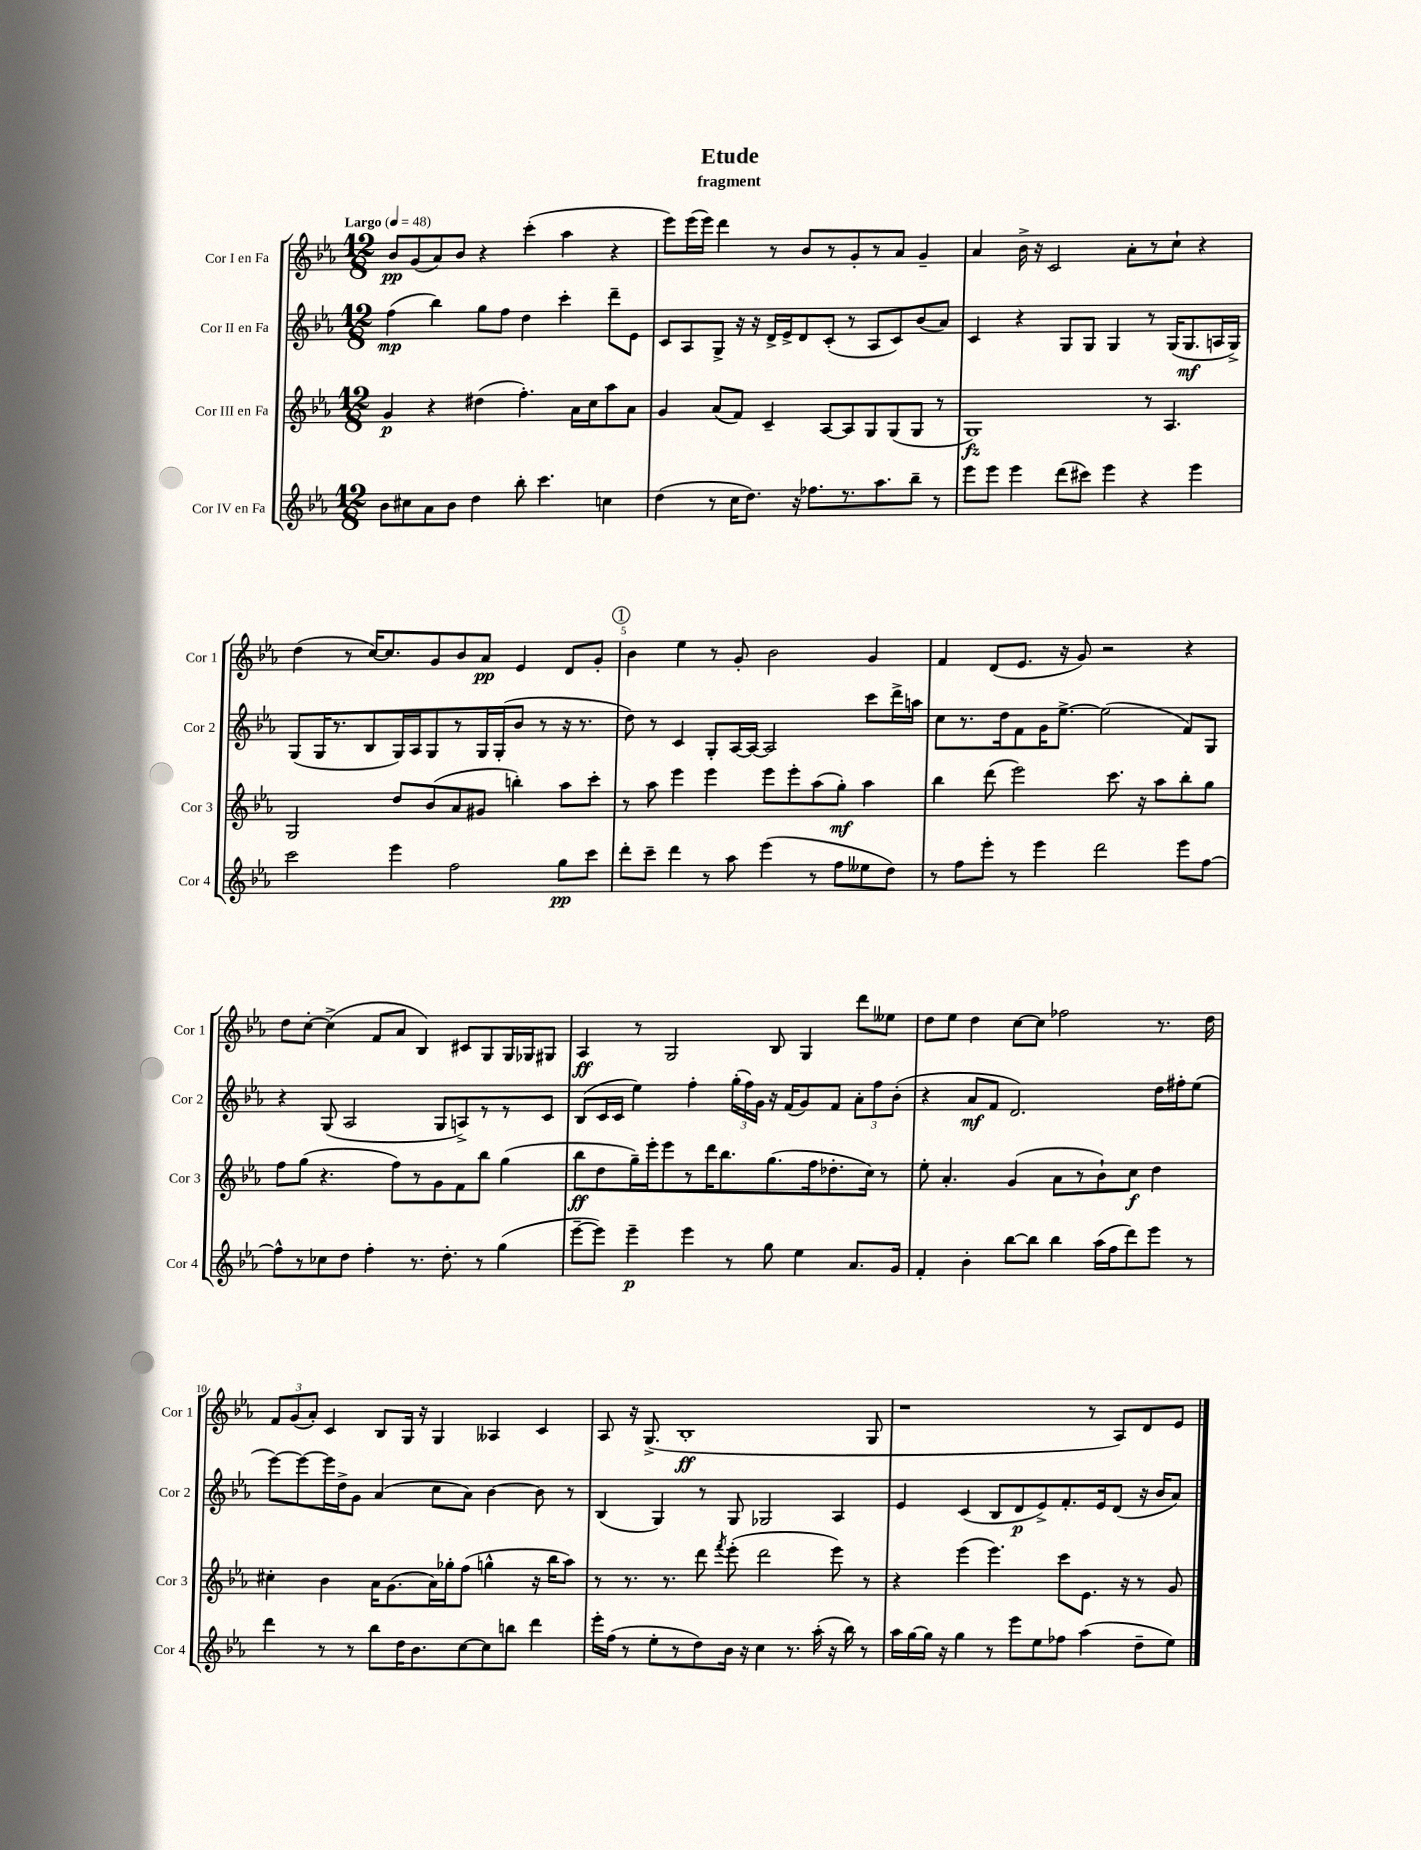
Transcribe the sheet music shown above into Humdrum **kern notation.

**kern	**kern	**kern	**kern
*staff4	*staff3	*staff2	*staff1
*clefG2	*clefG2	*clefG2	*clefG2
*k[b-e-a-]	*k[b-e-a-]	*k[b-e-a-]	*k[b-e-a-]
*M12/8	*M12/8	*M12/8	*M12/8
*MM48	*MM48	*MM48	*MM48
8b-	4g	(4ff	8b-
8cc#	.	.	(8g
8a-	4r	4bb-)	8a-)
8b-	.	.	8b-
4dd	(4dd#	8gg	4r
.	.	8ff	.
8bb-'	4.ff')	4dd	(4ccc'
4.ccc	.	.	.
.	.	4ccc'	4aa-
.	16a-	.	.
.	16cc	.	.
4cc	8aa-	8ddd~	4r
.	8a-	8e-	.
=	=	=	=
(4dd	4g	8c	8eee-)
.	.	8A-	(16eee-
.	.	.	16eee-)
8r	(8a-	8G^	4ddd
16cc	8f)	16r	.
8.dd)	.	16r	.
.	4c~	16d^	8r
.	.	16e-^	.
16r	.	8d	8b-
8.ff-	.	.	.
.	[8A-	(8c'	8r
8.r	8A-]	8r	8g'
.	8G	8A-	8r
8.aa-	.	.	.
.	(8G	8c)	8a-
8bb-~	8G	(8b-	4g~
8r	8r	8a-)	.
=	=	=	=
8eee-	1G)	4c	4a-
8eee-	.	.	.
4eee-	.	4r	16b-^
.	.	.	16r
.	.	.	2c
(8ddd	.	8G	.
8ccc#)	.	8G	.
4eee-	.	4G	.
.	.	.	8a-'
4r	8r	8r	8r
.	4.A-	(16G	8cc`
.	.	8.G	.
4eee-	.	.	4r
.	.	16A	.
.	.	16G^)	.
=	=	=	=
2ccc	2G	(8G	(4dd
.	.	16G	.
.	.	8.r	.
.	.	.	8r
.	.	8B-	[16cc)
.	.	.	8.cc]
4eee-	8dd	16G)	.
.	.	16A-	.
.	(8b-	8G	8g
2ff	8a-	8r	8b-
.	8g#	16G	8a-
.	.	(16G'	.
.	4bb')	8b-	4e-
.	.	8r	.
8gg	8aa-	16r	8d
.	.	8.r	.
8ccc	8ccc'	.	8g'
=	=	=	=
8ddd'	8r	8dd)	4b-
8ccc~	8aa-	8r	.
4ddd	4eee-	4c	4ee-
8r	4eee-	8G'	8r
8aa-	.	[16A-	8g'
.	.	16A-_	.
(4eee-	8eee-	2A-]	2b-
.	8eee-'	.	.
8r	(8aa-	.	.
8ff	8gg')	.	.
8ee--	4aa-	8ccc	4g
8dd)	.	16ddd^	.
.	.	16aa	.
=	=	=	=
8r	4bb-	8cc	4f
8ff	.	8.r	.
8eee-'	(8ddd	.	(8d
.	.	16dd	.
8r	2eee-)	8f	8.e-
4eee-	.	16g	.
.	.	[8.ee-^	16r
.	.	.	8g)
2ddd	.	(2ee-]	2r
.	8.ccc	.	.
.	16r	.	.
.	8aa-	.	.
8eee-	8bb-'	8f)	4r
[8ff	8gg	8G	.
=	=	=	=
8ff^^]	8ff	4r	8dd
8r	(8gg	.	[8cc'
8cc-	4.r	(8G	(4cc^]
8dd	.	2A-	.
4ff'	.	.	8f
.	8ff)	.	8a-
8.r	8r	.	4B-)
.	8g	8G	.
8.dd'	.	.	.
.	8f	8A^)	8c#
8r	8bb-	8r	8G
(4gg	(4gg	8r	16G
.	.	.	16G-
.	.	8c	8G#
=	=	=	=
[8eee-~	8bb-	(8B-	4A-
8eee-])	8dd	16c	.
.	.	16c	.
4eee-~	16gg~)	4ee-)	8r
.	16eee-'	.	.
.	8eee-	.	2G
4eee-	8r	4ff'	.
.	16ddd	.	.
.	8.bb-	.	.
8r	.	(24gg'	.
.	.	24ff)	.
.	.	24g	.
8gg	(8.gg	16r	8B-
.	.	(16f	.
4ee-	.	8g)	4G
.	16ff	.	.
.	8.dd-'	8f	.
8.a-	.	12a-'	8ddd
.	16cc)	.	.
.	.	12ff	.
.	8r	.	8ee--
.	.	(12b-'	.
16g	.	.	.
=	=	=	=
4f'	8ee-'	4r	8dd
.	4.a-'	.	8ee-
4b-'	.	8a-	4dd
.	.	8f	.
[8bb-	(4g	2.d)	[8cc
8bb-]	.	.	8cc]
4bb-	8a-	.	2ff-
.	8r	.	.
(16aa-	8b-`)	.	.
16ff	.	.	.
8ddd)	8cc	.	.
8eee-	4dd	16dd	8.r
.	.	16ff#'	.
8r	.	(8ee-	.
.	.	.	16dd
=	=	=	=
4ddd	4cc#'	[8eee-)	12f
.	.	.	(12g
.	.	8eee-_	.
.	.	.	12a-')
8r	4b-	16eee-]	4c
.	.	16dd^	.
8r	.	8g	.
8bb-	16a-	(4a-	8B-
.	(8.g	.	.
16dd	.	.	16G
8.b-	.	.	16r
.	16a-)	8cc	4G
.	16gg-'	.	.
[8cc	(8ff	8a-)	.
8cc]	4gg^^	[4b-	4A--
8bb	.	.	.
4ddd	16r	8b-]	4c
.	16bb-	.	.
.	8aa-)	8r	.
=	=	=	=
16eee-'	8r	(4B-	8A-
(16ff	.	.	.
8r	8.r	.	16r
.	.	.	(8.G^
8ee-'	.	4G)	.
.	8.r	.	.
8r	.	.	1B-'
8dd)	8ddd	8r	.
.	8qfff	.	.
16b-	(8eee-'	8G	.
16r	.	.	.
4cc	2ddd	2G-	.
8.r	.	.	.
(16aa-'	.	.	.
16r	8eee-)	4A-	.
16bb-)	.	.	.
8r	8r	.	8G
=	=	=	=
16aa-	4r	4e-	1r
[16gg	.	.	.
16gg]	.	.	.
16r	.	.	.
4gg	(4eee-	(4c	.
8r	4.eee-)	8B-	.
8eee-	.	8d	.
8ee-	.	8e-^)	.
8ff-	8ccc	8.f'	.
(4aa-	8.e-	.	8r
.	.	16e-	.
.	.	(8d	8A-)
.	16r	.	.
8dd~	8r	16r	8d
.	.	16b-	.
8ee-)	8g	8a-)	8e-
==	==	==	==
*-	*-	*-	*-
